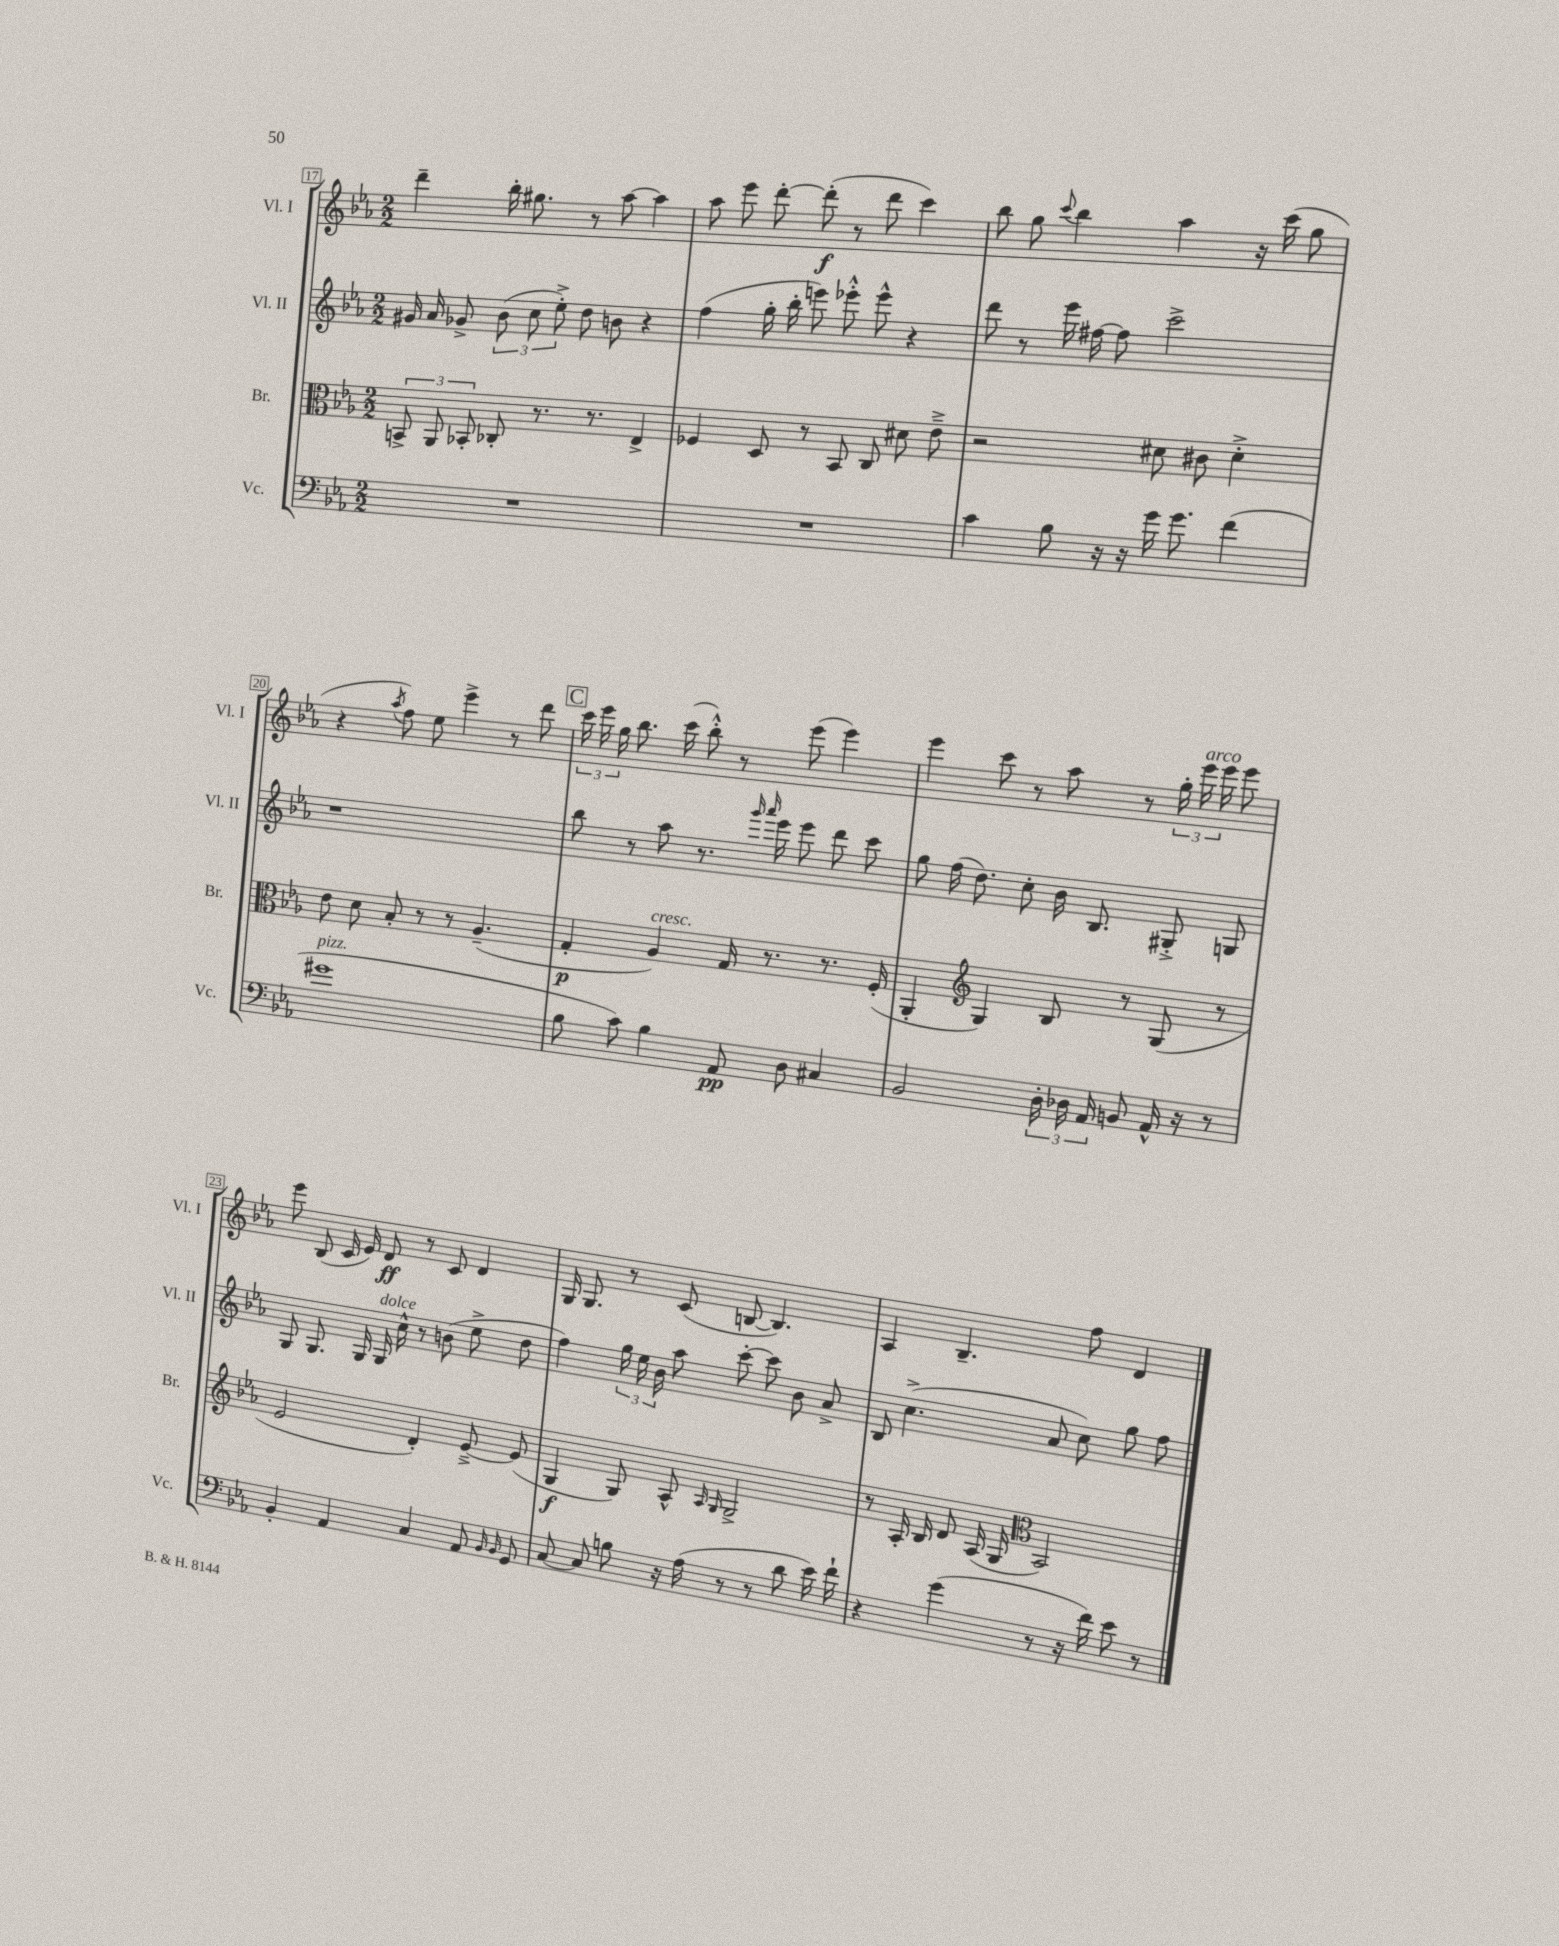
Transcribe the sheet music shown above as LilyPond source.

<<
\new StaffGroup <<
\new Staff = "s0" \with { instrumentName = "Vl. I" shortInstrumentName = "Vl. I" } {
    \clef treble \key ees \major \numericTimeSignature \time 2/2
    \autoBeamOff d'''4-- bes''16-. gis''8. r8 aes''8~ aes''4 |
    aes''8 ees'''8 d'''8~-. d'''8-.\f( r8 d'''8 c'''4) |
    bes''8 g''8 \appoggiatura { c'''8 } bes''4 aes''4 r16 c'''16( g''8 |
    r4 \acciaccatura { aes''8 } f''8) ees''8 ees'''4-> r8 d'''8 |
    \mark \markup { \box "C" } \tuplet 3/2 { c'''16 ees'''16 g''16 } bes''8. c'''16( bes''8-.-^) r8 ees'''8( ees'''4) |
    ees'''4 c'''8 r8 aes''8 r8 \tuplet 3/2 { g''16-. ees'''16^\markup { \italic "arco" } ees'''16 } ees'''8 |
    ees'''8 bes8( c'16 ees'16) d'8\ff r8 c'8 d'4 |
    g16 g8. r8 c'8( b8~ b4.) |
    aes4 bes4.-- f''8 d'4 \bar "|." |
}
\new Staff = "s1" \with { instrumentName = "Vl. II" shortInstrumentName = "Vl. II" } {
    \clef treble \key ees \major \numericTimeSignature \time 2/2
    \autoBeamOff gis'16 aes'16 ges'8-> \tuplet 3/2 { bes'8( c''8 ees''8-.->) } d''8 b'8 r4 |
    f''4( g''16-. bes''16-. e'''8) ees'''8-.-^ ees'''8-^ r4 |
    d'''8 r8 ees'''16 fis''16~ fis''8 c'''2-> |
    r1 |
    \mark \markup { \box "C" } bes''8 r8 aes''8 r8. \grace { g'''16 aes'''16 } ees'''16 ees'''8 d'''8 c'''8 |
    g''8 f''16( d''8.) c''8-. bes'16 bes8. gis8-.-> g8 |
    g8 g8. g16 g16^\markup { \italic "dolce" } c''16-^ r8 b'8( ees''8-> d''8 |
    f''4) \tuplet 3/2 { g''16 ees''16 bes'16 } aes''8 c'''8~-. c'''8 bes'8 aes'8-> |
    bes8 c''4.->( aes'8 c''8) g''8 f''8 \bar "|." |
}
\new Staff = "s2" \with { instrumentName = "Br." shortInstrumentName = "Br." } {
    \clef alto \key ees \major \numericTimeSignature \time 2/2
    \autoBeamOff \tuplet 3/2 { b,8-> aes,8 bes,8-. } ces8-. r8. r8. ees4-> |
    fes4 d8 r8 bes,8 c8 dis'8 ees'8---> |
    r2 dis'8 cis'8 dis'4-.-> |
    ees'8 d'8 bes8-. r8 r8 aes4.--( |
    \mark \markup { \box "C" } g4-.\p aes4^\markup { \italic "cresc." }) g16 r8. r8. f16-.( |
    aes,4-. \clef treble g4) bes8 r8 g8( r8 |
    ees'2 d'4-.) ees'8~---> ees'8( |
    g4\f g8) aes8-^ \grace { aes16 g16 } g2-> |
    r8 aes16-. bes16 d'8 aes16( g16 \clef alto bes,2) \bar "|." |
}
\new Staff = "s3" \with { instrumentName = "Vc." shortInstrumentName = "Vc." } {
    \clef bass \key ees \major \numericTimeSignature \time 2/2
    \autoBeamOff R1 |
    R1 |
    c'4 bes8 r16 r16 g'16 g'8. f'4( |
    gis'1^\markup { \italic "pizz." } |
    \mark \markup { \box "C" } bes8 c'8) bes4 aes,8\pp d8 cis4 |
    bes,2 \tuplet 3/2 { d16-. des16 aes,16 } b,8 aes,16-^ r16 r8 |
    bes,4-. aes,4 c4 aes,8 \grace { bes,16 bes,16 } g,8 |
    c8~ c8 b8 r16 aes16( r8 r8 d'8 ees'16) f'16-! |
    r4 g'4( r8 r16 f'16) ees'8 r8 \bar "|." |
}
>>
>>
\layout { \context { \Score currentBarNumber = #17 \override BarNumber.stencil = #(make-stencil-boxer 0.1 0.3 ly:text-interface::print) } }
